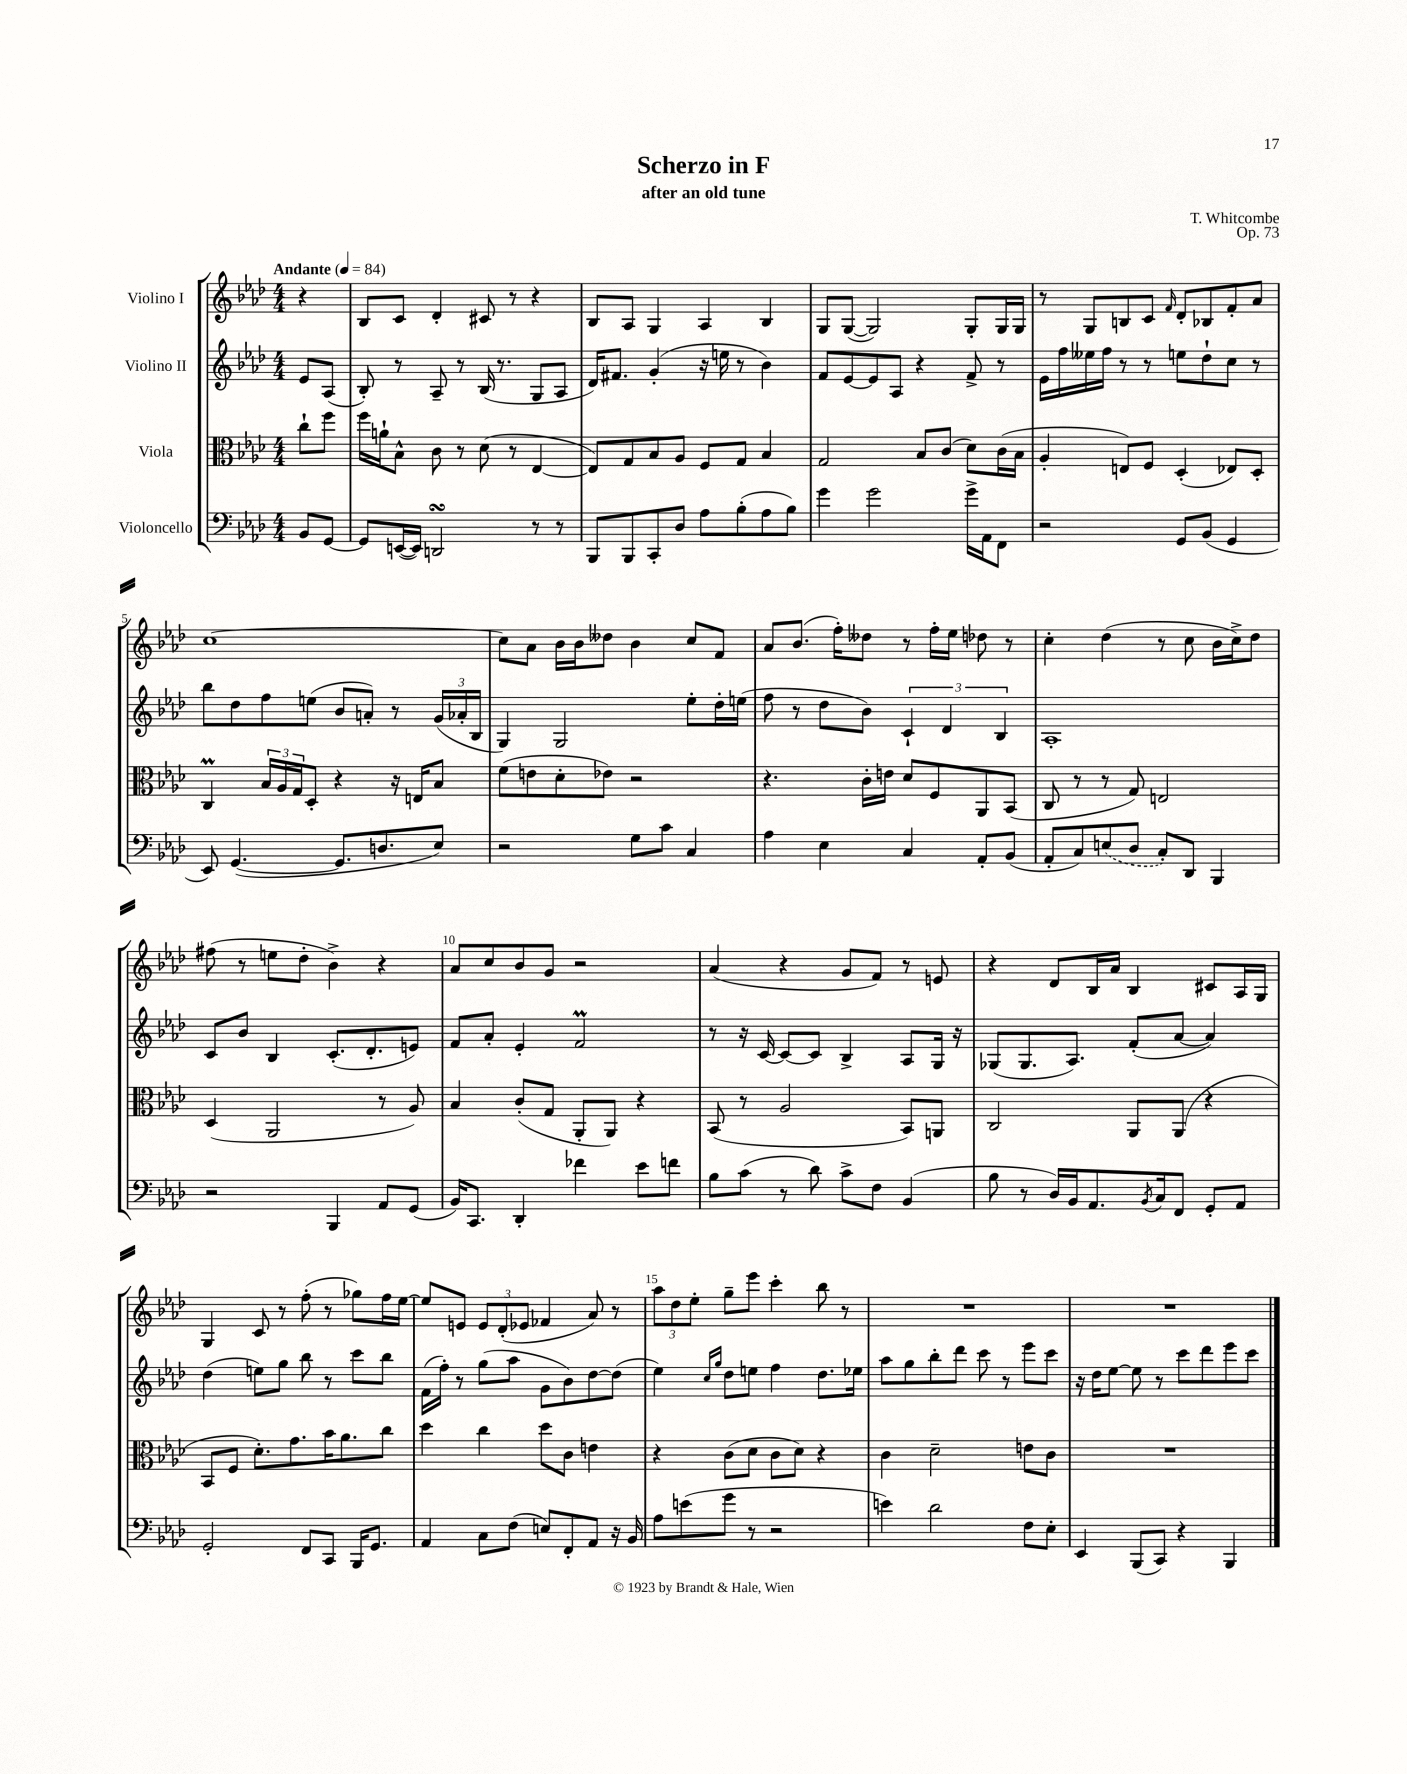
\header { title = "Scherzo in F" composer = "T. Whitcombe" subtitle = "after an old tune" opus = "Op. 73" }
<<
\new StaffGroup <<
\new Staff = "s0" \with { instrumentName = "Violino I" } {
    \clef treble \key aes \major \numericTimeSignature \time 4/4 \partial 4 \tempo "Andante" 4 = 84
    r4 |
    bes8 c'8 des'4-. cis'8 r8 r4 |
    bes8 aes8 g4 aes4 bes4 |
    g8 g8~( g2) g8-. g16 g16 |
    r8 g8 b8 c'8 \grace { f'16 } des'8-. bes8 f'8-. aes'8 |
    c''1~ |
    c''8 aes'8 bes'16 bes'16 deses''8 bes'4 c''8 f'8 |
    aes'8 bes'8.( f''16-.) deses''8 r8 f''16-. ees''16 des''8 r8 |
    c''4-. des''4( r8 c''8 bes'16 c''16->) des''8 |
    fis''8( r8 e''8 des''8-. bes'4->) r4 |
    aes'8 c''8 bes'8 g'8 r2 |
    aes'4( r4 g'8 f'8) r8 e'8 |
    r4 des'8 bes16 aes'16 bes4 cis'8 aes16 g16 |
    g4 c'8 r8 f''8-.( r8 ges''8) f''16 ees''16~ |
    ees''8 e'8 \tuplet 3/2 { e'8 des'8-.( ees'8 } fes'4 aes'8) r8 |
    \tuplet 3/2 { aes''8 des''8 ees''8-. } g''8-- ees'''8 c'''4-. bes''8 r8 |
    R1 |
    R1 \bar "|." |
}
\new Staff = "s1" \with { instrumentName = "Violino II" } {
    \clef treble \key aes \major \numericTimeSignature \time 4/4 \partial 4
    ees'8 aes8( |
    bes8-.) r8 aes8-- r8 bes16( r8. g8 aes8 |
    des'16) fis'8. g'4-.( r16 e''16 r8 bes'4) |
    f'8 ees'8~ ees'8 aes8 r4 f'8-> r8 |
    ees'16 f''16 eeses''16 f''16 r8 r8 e''8 des''8-! c''8 r8 |
    bes''8 des''8 f''8 e''8( bes'8 a'8-.) r8 \tuplet 3/2 { g'16( aes'16-. bes16 } |
    g4) g2 ees''8-. des''16-. e''16( |
    f''8 r8 des''8 bes'8) \tuplet 3/2 { c'4-! des'4 bes4 } |
    aes1-. |
    c'8 bes'8 bes4 c'8.-.( des'8.-. e'8) |
    f'8 aes'8-. ees'4-. f'2\prall |
    r8 r16 c'16~ c'8~ c'8 bes4-> aes8 g16 r16 |
    ges8( ges8. aes8.) f'8-.( aes'8~ aes'4) |
    des''4( e''8) g''8 bes''8 r8 c'''8 bes''8 |
    f'16( f''16-.) r8 g''8( aes''8 g'8 bes'8) des''8~ des''8( |
    ees''4) \grace { c''16 g''16 } des''8 e''8 f''4 des''8. ees''16 |
    aes''8 g''8 bes''8-. des'''8 c'''8 r8 ees'''8 c'''8 |
    r16 des''16 ees''8~ ees''8 r8 c'''8 des'''8 ees'''8 c'''8 \bar "|." |
}
\new Staff = "s2" \with { instrumentName = "Viola" } {
    \clef alto \key aes \major \numericTimeSignature \time 4/4 \partial 4
    c''8-! f''8 |
    f''16 a'16-! bes8-^ c'8 r8 des'8( r8 ees4~ |
    ees8) g8 bes8 aes8 f8 g8 bes4 |
    g2 bes8 c'8( des'8) c'16( bes16 |
    aes4-. e8) f8 des4-.( ees8) des8-. |
    c4\prall \tuplet 3/2 { bes16 aes16 g16 } des8-. r4 r16 e16 bes8 |
    f'8( e'8 des'8-. ees'8) r2 |
    r4. c'16-. e'16 des'8 f8 aes,8 bes,8( |
    c8 r8 r8 g8) e2 |
    des4( aes,2 r8 aes8) |
    bes4 c'8-.( g8 aes,8-. aes,8) r4 |
    bes,8( r8 aes2 bes,8) a,8 |
    c2 aes,8 aes,8( r4 |
    bes,8 f8 des'8.-.) g'8. bes'16 aes'8. c''8 |
    des''4 c''4 des''8 c'8 e'4 |
    r4 c'8( des'8 c'8 des'8) r4 |
    c'4 des'2-- e'8 c'8 |
    R1 \bar "|." |
}
\new Staff = "s3" \with { instrumentName = "Violoncello" } {
    \clef bass \key aes \major \numericTimeSignature \time 4/4 \partial 4
    bes,8 g,8~ |
    g,8 e,16~( e,16) d,2\turn r8 r8 |
    bes,,8 bes,,8 c,8-. des8 aes8 bes8-.( aes8 bes8) |
    g'4 g'2 g'16-> aes,16 f,8 |
    r2 g,8 bes,8( g,4 |
    ees,8) g,4.~( g,8. d8. ees8) |
    r2 g8 c'8 c4 |
    aes4 ees4 c4 aes,8-. bes,8( |
    aes,8-. c8) \once \slurDashed e8( des8 c8-.) des,8 bes,,4 |
    r2 bes,,4 aes,8 g,8( |
    bes,16) c,8. des,4-. fes'4 ees'8 f'8 |
    bes8 c'8( r8 des'8) c'8-> f8 bes,4( |
    bes8 r8 des16) bes,16 aes,8. \acciaccatura { bes,8 } c16 f,8 g,8-. aes,8 |
    g,2-. f,8 c,8 bes,,16 g,8. |
    aes,4 c8 f8( e8) f,8-. aes,8 r16 bes,16 |
    aes8 e'8( g'8 r8 r2 |
    e'4) des'2 f8 ees8-. |
    ees,4 bes,,8( c,8) r4 bes,,4 \bar "|." |
}
>>
>>
\layout { \context { \Score \override BarNumber.break-visibility = ##(#f #t #t) barNumberVisibility = #(every-nth-bar-number-visible 5) } }
